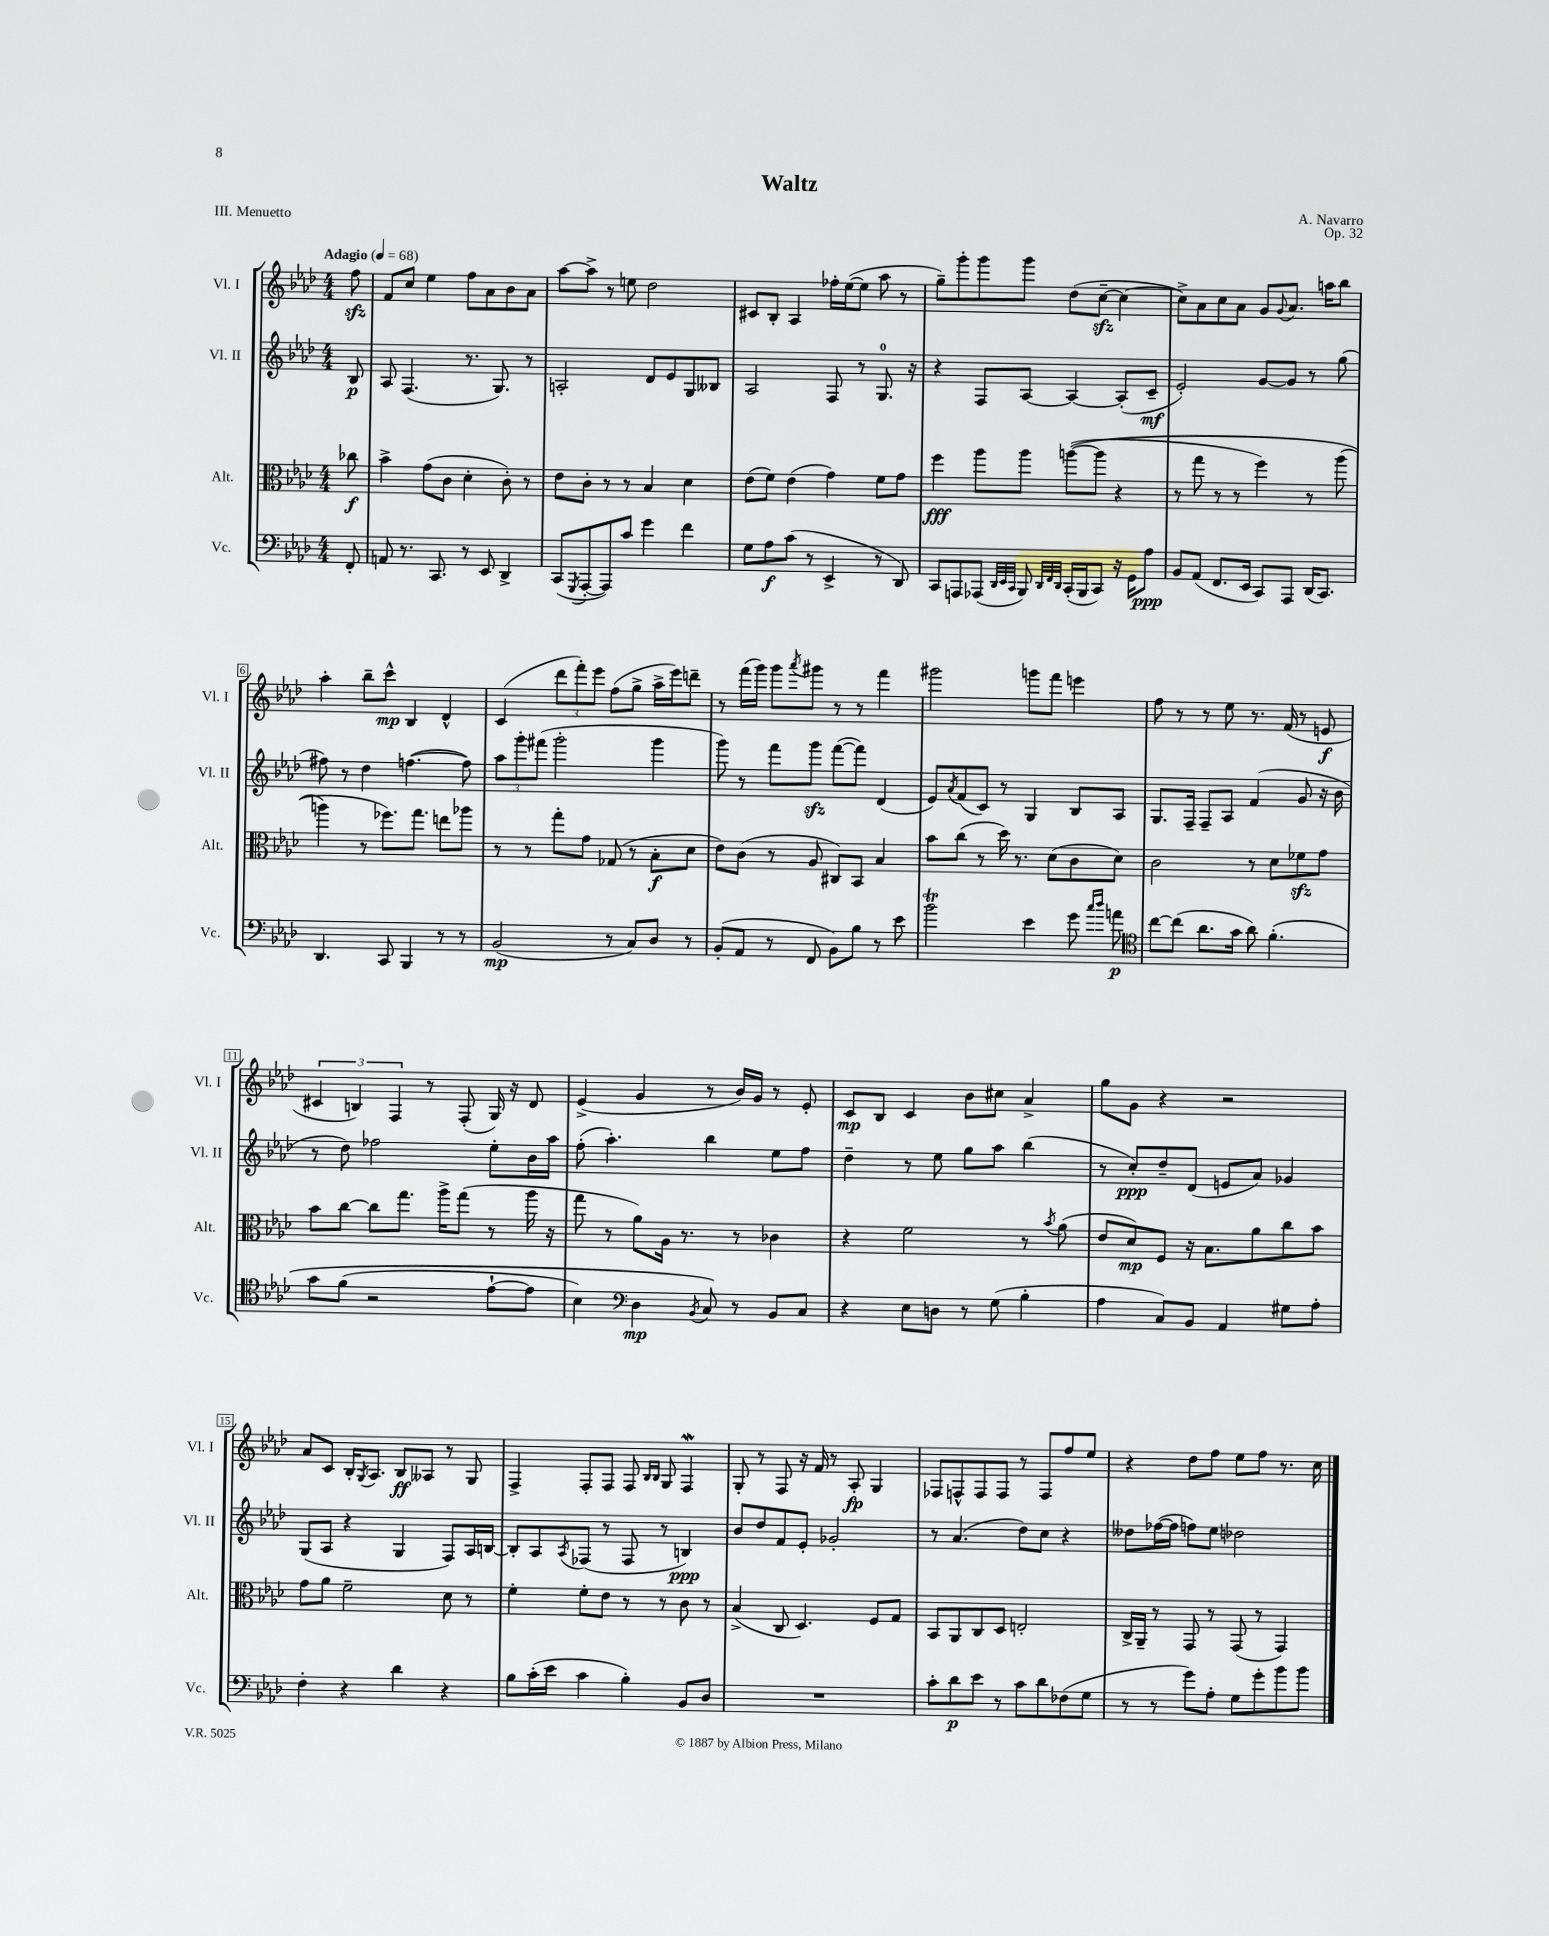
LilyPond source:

\header { title = "Waltz" composer = "A. Navarro" opus = "Op. 32" piece = "III. Menuetto" }
<<
\new StaffGroup <<
\new Staff = "s0" \with { instrumentName = "Vl. I" shortInstrumentName = "Vl. I" } {
    \clef treble \key aes \major \numericTimeSignature \time 4/4 \partial 8 \tempo "Adagio" 4 = 68
    f''8\sfz |
    f'8 c''8 ees''4 f''8 aes'8 bes'8 aes'8 |
    aes''8~ aes''8-> r8 e''8 des''2 |
    cis'8 bes8-. aes4 fes''16-. ees''16~( ees''8 aes''8 r8 |
    g''8--) g'''8-. g'''8 g'''8 des''8( c''8~--\sfz c''4~ |
    c''8->) aes'8 c''8 aes'8 g'8 \appoggiatura { g'8 } aes'8. a''16 bes''8 |
    aes''4-. bes''8-- c'''8-^\mp bes4 des'4-^ |
    c'4( \tuplet 3/2 { des'''8 f'''8-.) ees'''8 } f''8( g''8-> aes''16-> ees'''16) d'''8-- |
    r8 f'''16( g'''16) g'''8 \acciaccatura { aes'''8 } gis'''8 r8 r8 f'''4 |
    gis'''2 g'''8 f'''8 e'''4 |
    f''8 r8 r8 ees''8 r8. f'16( r8 e'8\f |
    \tuplet 3/2 { cis'4 b4) f4 } r8 f8-.( g16) r16 des'8 |
    ees'4->( g'4 r8 bes'16) g'16 r8 ees'8-. |
    c'8\mp bes8 c'4 bes'8 cis''8 aes'4-> |
    g''8 g'8 r4 r2 |
    aes'8 c'8 bes16-. \acciaccatura { g8 } aes8. bes8\ff aeses8 r8 g8 |
    f4-> f8-. f8 f8 \grace { bes16 bes16 } g8 f4\mordent |
    g8-. r8 f8 r16 f'16 r8 aes8-.\fp g4 |
    fes8 f8-^ f8 f8 r8 f8 f''8 ees''8 |
    r4 des''8 f''8 ees''8 f''8 r8. c''16 \bar "|." |
}
\new Staff = "s1" \with { instrumentName = "Vl. II" shortInstrumentName = "Vl. II" } {
    \clef treble \key aes \major \numericTimeSignature \time 4/4 \partial 8
    bes8\p |
    aes8 f4.( r8. g8.) r8 |
    a2-. des'8 ees'8 g8 beses8 |
    aes2 f8 r8 g8.-0 r16 |
    r4 f8 aes8~ aes4~ aes8-.( c'8--\mf |
    ees'2-.) g'8~ g'8 r8 g''8( |
    fis''8) r8 des''4 f''4.~( f''8) |
    \tuplet 3/2 { aes''8 g'''8-. fis'''8( } g'''2-. g'''4 |
    g'''8) r8 f'''8 g'''8\sfz f'''8~( f'''8) des'4( |
    ees'8) \acciaccatura { aes'8 } f'8( c'8) r8 g4 bes8 aes8 |
    g8. f16-- f8-- aes8 f'4( g'8 r16 bes'16 |
    r8 des''8) fes''2 ees''8-. bes'16 aes''16 |
    f''8-.( aes''4.-.) bes''4 ees''8 f''8 |
    des''4-- r8 ees''8 g''8 aes''8 bes''4( |
    r8 c''8-.\ppp) des''8-- des'8( e'8 aes'8) ges'4 |
    g8( aes8 r4 g4 f8) aes16 b16~ |
    b8-. aes8 \acciaccatura { aes8 } fes8( r8 fes8 r8 b4\ppp) |
    bes'8 des''8 f'8 ees'8-. ges'2-. |
    r8 aes'4.( des''8) c''8 r4 |
    deses''8 fes''16~( fes''16 f''8) ees''8 des''2 \bar "|." |
}
\new Staff = "s2" \with { instrumentName = "Alt." shortInstrumentName = "Alt." } {
    \clef alto \key aes \major \numericTimeSignature \time 4/4 \partial 8
    ces''8\f |
    bes'4-> g'8( c'8 des'4-. c'8-.) r8 |
    ees'8 c'8-. r8 r8 bes4 des'4 |
    ees'8( f'8) ees'4( g'4) f'8 g'8 |
    f''4\fff aes''8 aes''8 a''8~(\( a''8 r4 |
    r8 g''8 r8 r8 f''4) r8 aes''8( |
    a''4\) r8 fes''8.) g''8. e''8 aes''8 |
    r8 r8 g''8-. g'8 ges8( r8 bes8-.\f des'8 |
    ees'8) c'8( r8 aes8 cis8) bes,8 bes4 |
    bes'8 c''8( r8 des''16) r8. des'8( c'8 des'8) |
    c'2 r8 des'8 fes'8\sfz g'8 |
    bes'8 c''8~ c''8 g''8. aes''16-> g''8( r8 aes''16 r16 |
    g''8 r8 aes'8) aes16 r8. r8 ces'4 |
    r4 f'2 r8 \acciaccatura { bes'8 } aes'8( |
    ees'8 des'8\mp) f8 r16 bes8. aes'8 c''8 bes'8 |
    g'8 aes'8 f'2-- des'8 r8 |
    f'4-. f'8-. ees'8 r8 r8 c'8 r8 |
    bes4->( c8 des4.) f8 g8 |
    bes,8 aes,8 c8 des8 e2-. |
    c16-> aes,16-- r8 g,8 r8 g,8( r8 g,4) \bar "|." |
}
\new Staff = "s3" \with { instrumentName = "Vc." shortInstrumentName = "Vc." } {
    \clef bass \key aes \major \numericTimeSignature \time 4/4 \partial 8
    f,8-. |
    a,8 r8. c,8. r8 ees,8 des,4-> |
    c,8( \acciaccatura { g,,8 } aes,,8~-. aes,,8) c'8 g'4 f'4 |
    g8 aes8\f c'8( r8 ees,4-> r8 des,8) |
    c,8 a,,8 aes,,8( \grace { des,32 ees,32 c,32 } bes,,8) \grace { des,32 f,32 des,32 } c,16-.( bes,,16 c,8) r16 g,16 aes8\ppp |
    bes,8 aes,8( f,8. ees,16 c,8) aes,,8 des,16( c,8.) |
    des,4. c,8 bes,,4 r8 r8 |
    bes,2\mp( r8 c8) des8 r8 |
    bes,8-.( aes,8 r8 f,8 bes,8) bes8 r8 ees'8 |
    bes'2\trill ees'4 g'8 \grace { c''16 des''16 } a'8\p |
    \clef tenor c''8~ c''8( aes'8. g'16 aes'8) f'4.-.\( |
    g'8 f'8( r2 ees'8~-! ees'8 |
    bes4) \clef bass des4\mp \acciaccatura { bes,8 } c8\) r8 bes,8 c8 |
    r4 ees8 d8 r8 g8( bes4-. |
    aes4 c8) bes,8 aes,4 gis8 aes8-. |
    f4-. r4 des'4 r4 |
    bes8 c'16-.( ees'16 c'4 bes4-.) bes,8 des8 |
    R1 |
    c'8-. des'8\p ees'8 r8 c'8 des'8 fes8( g8 |
    r8 r8 g'8) aes8-. g8 g'8-. bes'8 bes'8 \bar "|." |
}
>>
>>
\layout { \context { \Score \override BarNumber.stencil = #(make-stencil-boxer 0.1 0.3 ly:text-interface::print) } }
